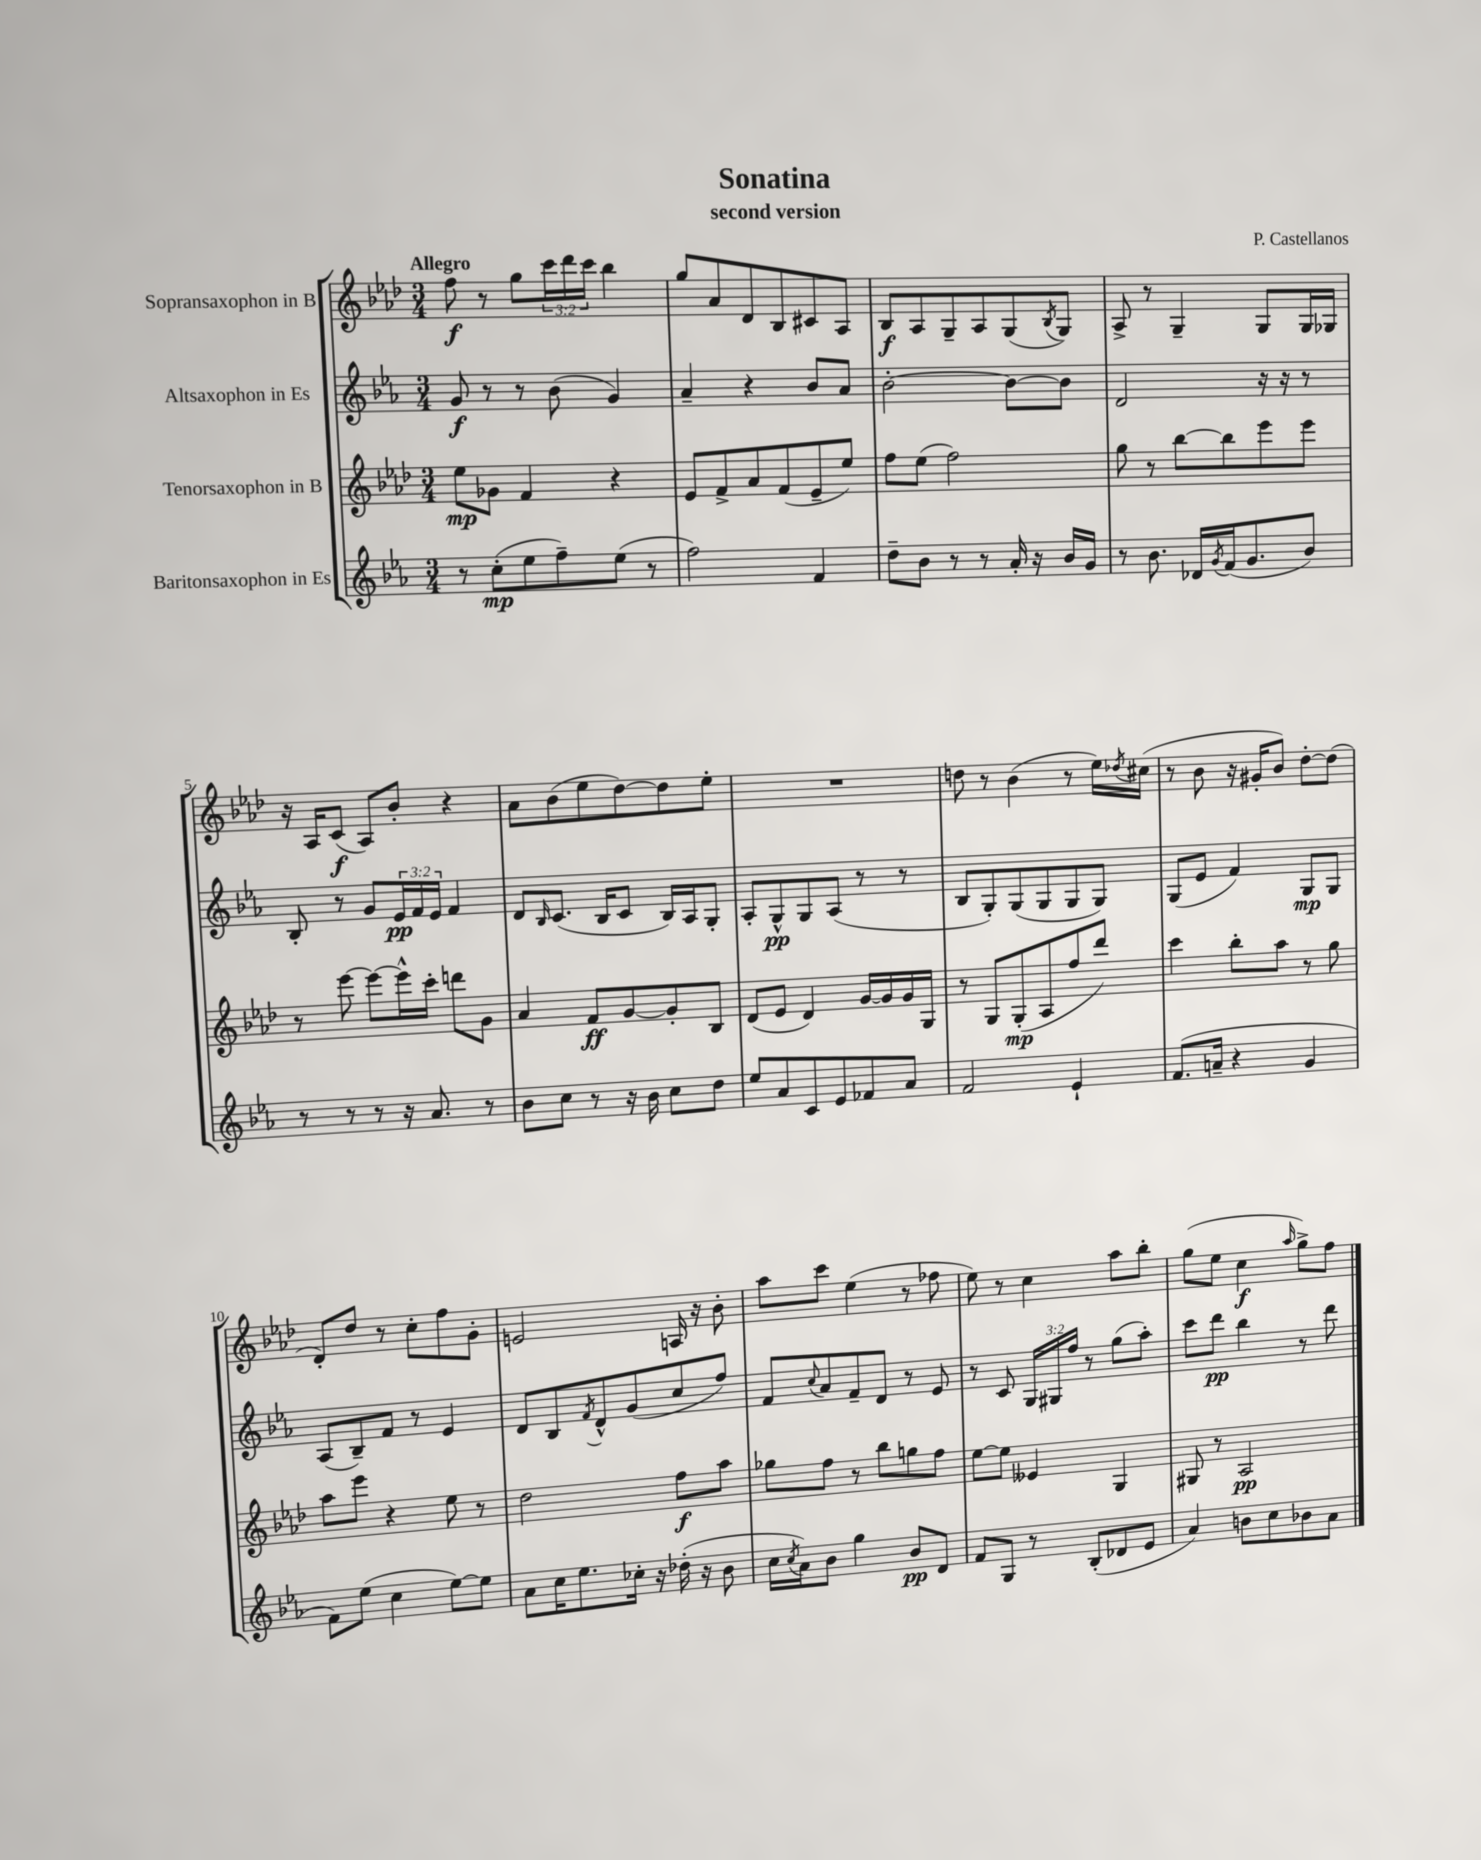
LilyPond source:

\header { title = "Sonatina" composer = "P. Castellanos" subtitle = "second version" }
<<
\new StaffGroup <<
\new Staff = "s0" \with { instrumentName = "Sopransaxophon in B" } {
    \clef treble \key aes \major \numericTimeSignature \time 3/4 \override Staff.TupletNumber.text = #tuplet-number::calc-fraction-text \tempo "Allegro"
    f''8\f r8 g''8 \tuplet 3/2 { c'''16 des'''16 c'''16 } bes''4 |
    g''8 aes'8 des'8 bes8 cis'8 aes8 |
    bes8\f aes8 g8-- aes8 g8( \acciaccatura { bes8 } g8) |
    aes8-> r8 g4-- g8 g16 ges16 |
    r16 aes16 c'8\f( aes8) bes'8-. r4 |
    aes'8 bes'8( ees''8 des''8~) des''8 ees''8-. |
    R2. |
    d''8 r8 bes'4( r8 ees''16) \acciaccatura { des''8 } cis''16( |
    r8 bes'8 r16 gis'16-. bes'8) des''8~-. des''8( |
    des'8-.) des''8 r8 c''8-. f''8 g'8-. |
    e'2 a16 r16 bes'8-. |
    aes''8 c'''8 ees''4( r8 fes''8 |
    ees''8) r8 c''4 aes''8 bes''8-. |
    g''8( ees''8 c''4\f \grace { aes''16 } g''8->) f''8 \bar "|." |
}
\new Staff = "s1" \with { instrumentName = "Altsaxophon in Es" } {
    \clef treble \key ees \major \numericTimeSignature \time 3/4 \override Staff.TupletNumber.text = #tuplet-number::calc-fraction-text
    g'8\f r8 r8 bes'8( g'4) |
    aes'4-- r4 bes'8 aes'8 |
    bes'2~-. bes'8~ bes'8 |
    d'2 r16 r16 r8 |
    bes8-. r8 g'8 \tuplet 3/2 { ees'16\pp f'16 ees'16 } f'4 |
    d'8 \grace { bes16 } c'8.( bes16 c'8 bes16) aes16 g8-. |
    aes8-. g8-^\pp g8 aes8( r8 r8 |
    bes8 g8-.) g8( g8 g8 g8) |
    g8( ees'8 f'4) g8\mp g8 |
    aes8( bes8--) f'8 r8 ees'4 |
    d'8 bes8 \acciaccatura { f'8 } d'8-^ g'8( c''8 f''8) |
    f'8 \appoggiatura { c''8 } aes'8 f'8-- d'8 r8 ees'8 |
    r8 c'8 \tuplet 3/2 { g16 gis16 f''16 } r8 g''8( aes''8-.) |
    c'''8 d'''8\pp bes''4 r8 d'''8 \bar "|." |
}
\new Staff = "s2" \with { instrumentName = "Tenorsaxophon in B" } {
    \clef treble \key aes \major \numericTimeSignature \time 3/4
    ees''8\mp ges'8 f'4 r4 |
    ees'8 f'8-> aes'8 f'8( ees'8-- ees''8) |
    f''8 ees''8( f''2) |
    g''8 r8 bes''8~ bes''8 ees'''8 ees'''8 |
    r8 ees'''8~ ees'''8~ ees'''16-^ c'''16-. d'''8 g'8 |
    aes'4 f'8\ff g'8~ g'8-. bes8 |
    des'8( ees'8 des'4) g'16~ g'16 g'16 g16 |
    r8 g8 g8-.\mp( aes8 f''8 des'''8) |
    c'''4 bes''8-. aes''8 r8 g''8 |
    aes''8 ees'''8 r4 ees''8 r8 |
    des''2 f''8\f aes''8 |
    ges''8 f''8 r8 bes''8 g''8 f''8 |
    ees''8~ ees''8 eeses'4 g4 |
    gis8 r8 aes2\pp \bar "|." |
}
\new Staff = "s3" \with { instrumentName = "Baritonsaxophon in Es" } {
    \clef treble \key ees \major \numericTimeSignature \time 3/4
    r8 c''8-.\mp( ees''8 f''8--) ees''8( r8 |
    f''2) f'4 |
    d''8-- bes'8 r8 r8 aes'16-. r16 bes'16 g'16 |
    r8 bes'8. des'16 \acciaccatura { g'8 } f'16( g'8. bes'8) |
    r8 r8 r8 r16 aes'8. r8 |
    bes'8 c''8 r8 r16 bes'16 c''8 d''8 |
    ees''8 aes'8 c'8 ees'8 fes'8 aes'8 |
    f'2 ees'4-! |
    f'8.( a'16-- r4 g'4 |
    f'8) ees''8( c''4 ees''8~) ees''8 |
    aes'8 c''16 ees''8. ces''16-. r16 des''16-.( r16 bes'8 |
    c''16 \acciaccatura { c''8 } aes'16) bes'8 g''4 bes'8\pp d'8 |
    f'8 g8 r8 bes8-.( des'8 ees'8 |
    aes'4) b'8 c''8 bes'8 aes'8 \bar "|." |
}
>>
>>
